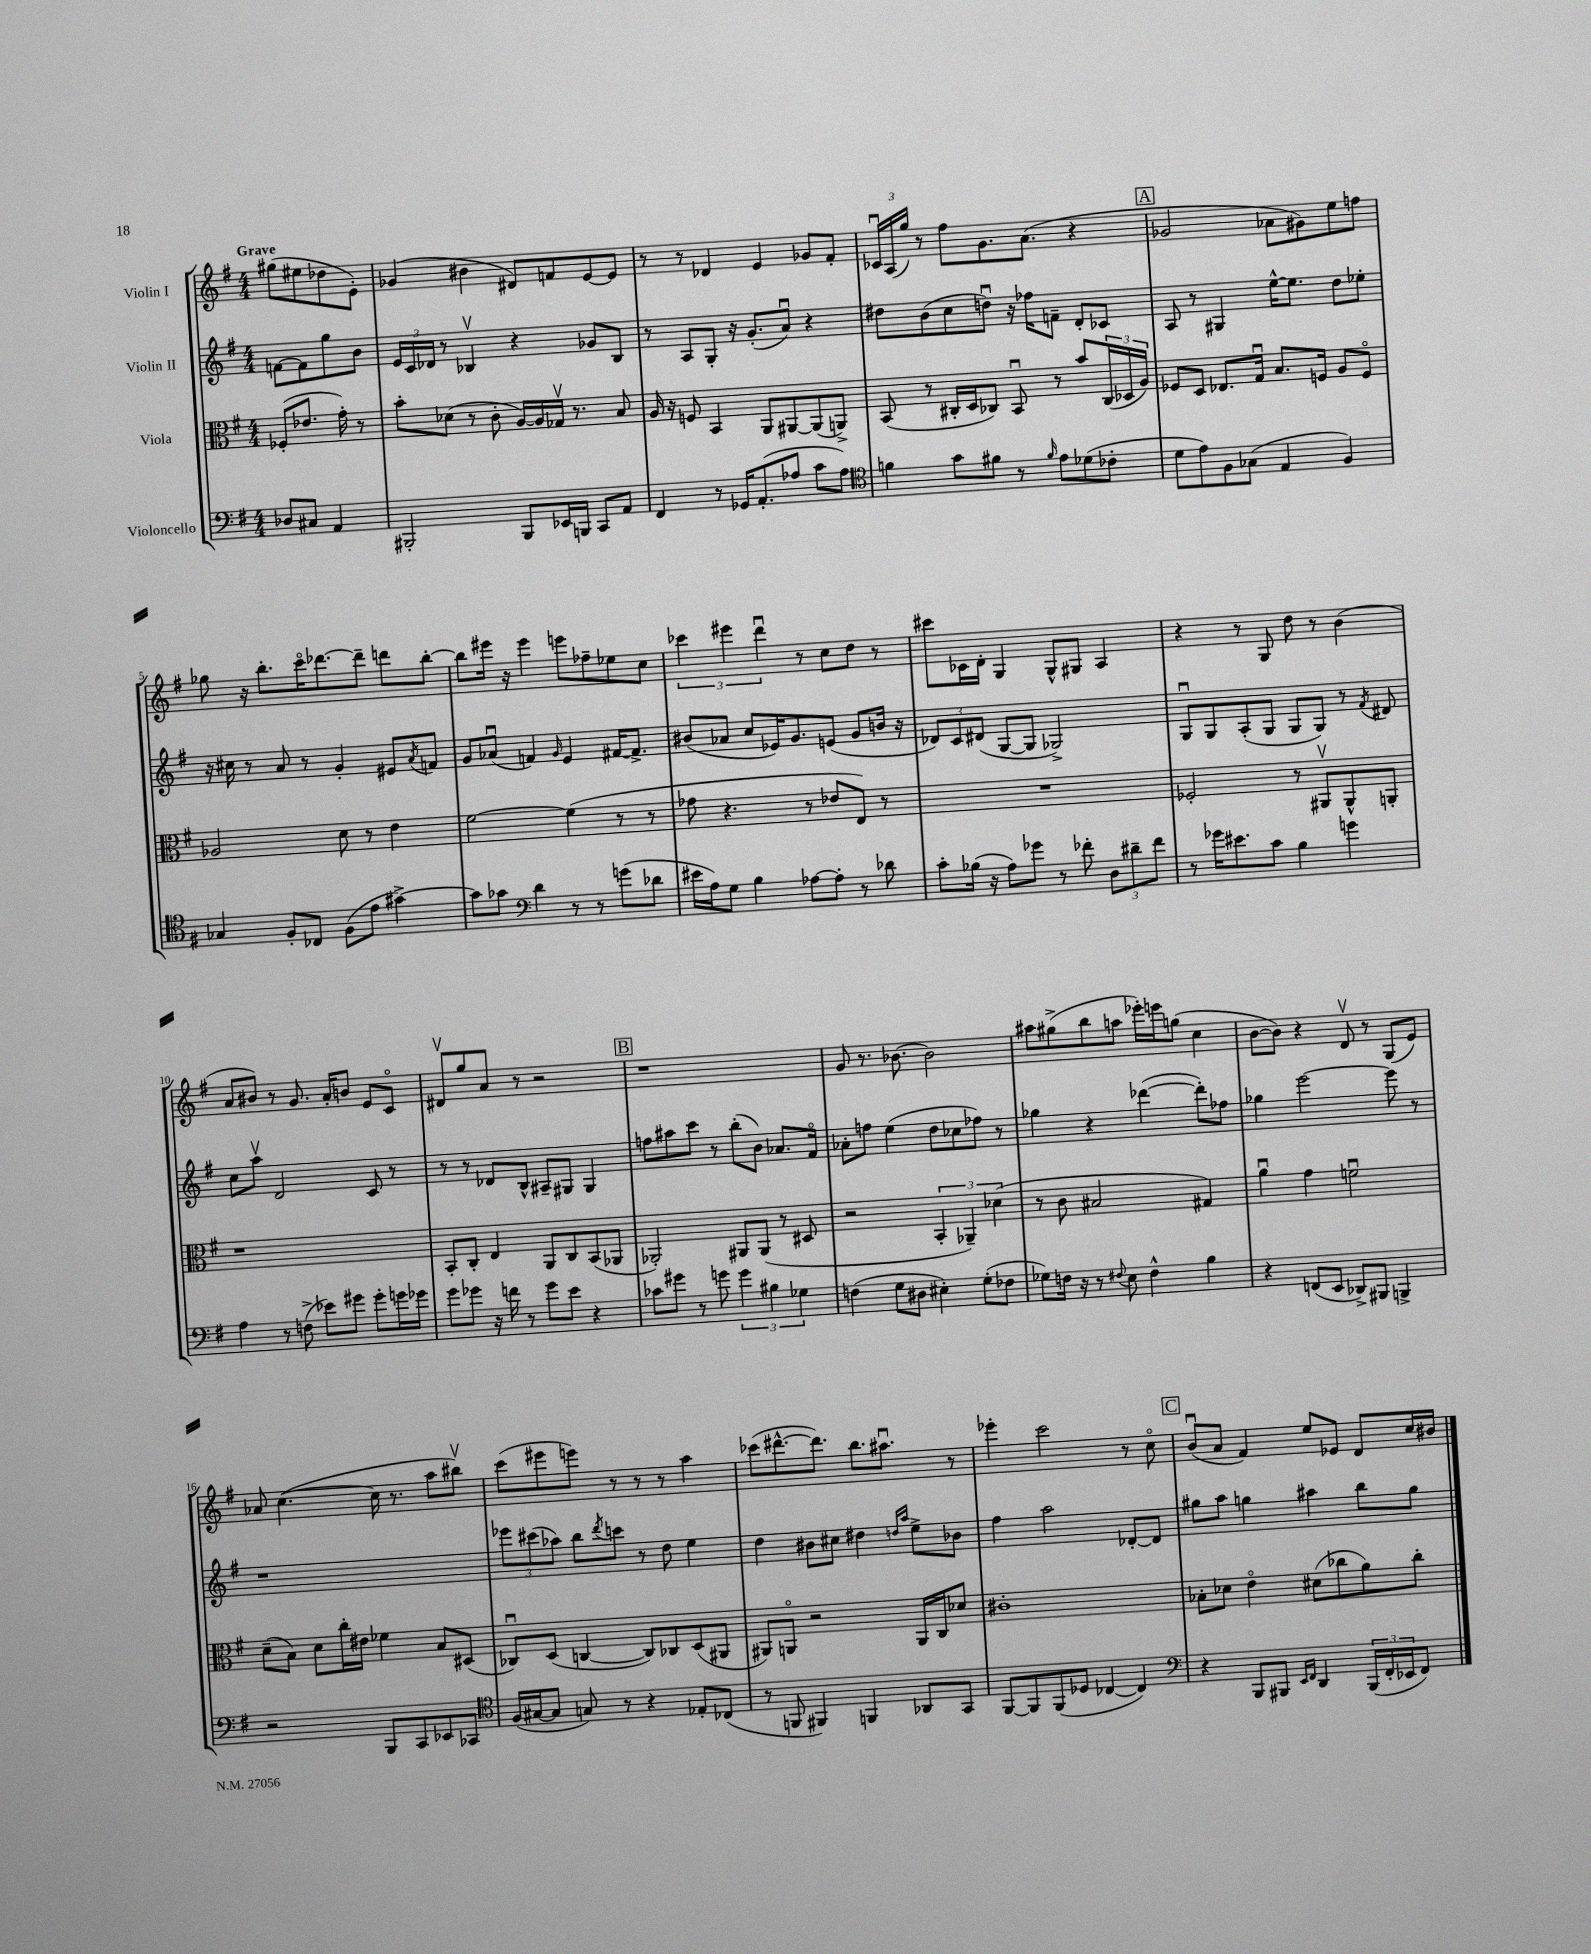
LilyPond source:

<<
\new StaffGroup <<
\new Staff = "s0" \with { instrumentName = "Violin I" } {
    \clef treble \key g \major \numericTimeSignature \time 4/4 \partial 2 \tempo "Grave"
    gis''8( eis''8 des''8 e'8-.) |
    ges'4( bis'4 dis'8) f'8 e'8~ e'8 |
    r8 r8 des'4 e'4 ges'8 fis'8-. |
    \tuplet 3/2 { ces'16\downbow a16( g''16) } r8 fis''8 g'8. a'8.( r4 |
    \mark \markup { \box "A" } ges'2 aes'8 gis'8) e''8 f''8 |
    ges''8 r16 b''8.-. c'''16\flageolet des'''8.~ des'''8-- d'''8 b''8~-. |
    b''8 eis'''16 r16 eis'''4 e'''8 fes''8-- ees''8 c''8 |
    \tuplet 3/2 { ces'''4 eis'''4 d'''4\downbow } r8 c''8 d''8 r8 |
    cis'''8 ces'16 d'16-. g4 g8-^ gis8 a4 |
    r4 r8 g8 d''8 r8 b'4( |
    a'8 bis'8) r8 g'8. a'16-. b'8 e'8 c'8\flageolet |
    dis'8\upbow g''8 a'8 r8 r2 |
    \mark \markup { \box "B" } r1 |
    g'8 r8. bes'8.~ bes'2 |
    ais''8 gis''8->( b''8 a''8 ees'''16-.) e'''16 g''8( c''4 |
    b'8~ b'8) r4 d'8\upbow r8 g8( e'8) |
    aes'8 c''4.~( c''16 r8. a''8 bis''8\upbow) |
    c'''8( eis'''8 e'''8) r8 r8 r8 a''4 |
    ces'''8( dis'''8.~-^ dis'''8.) b''8. ais''8.\downbow r8 |
    ees'''4-. c'''2 r8 c''8\flageolet |
    \mark \markup { \box "C" } b'8\downbow( a'8 fis'4) e''8 ees'8 d'8 c''16 bis'16 \bar "|." |
}
\new Staff = "s1" \with { instrumentName = "Violin II" } {
    \clef treble \key g \major \numericTimeSignature \time 4/4 \partial 2
    f'8~ f'8 g''8 b'8 |
    \tuplet 3/2 { e'16 c'16 des'16 } r8 bes4\upbow r4 ges'8 bes8 |
    r8 a8 g8-. r16 g'8.-.( a'8\downbow) r4 |
    dis''8 b'8( c''8 d''8\downbow) r16 fes''16 f'8-- d'8-. ces'8 |
    \mark \markup { \box "A" } a8 r8 gis4 e''16~-^ e''8. d''8 ees''8-. |
    r16 cis''16 r8 a'8 r8 g'4-. eis'8 \acciaccatura { a'8 } f'8 |
    g'8 aes'8\downbow( f'4) \grace { g'16 } e'4 fis'16~ fis'8.-> |
    bis'8( aes'8 c''8 ees'16) g'8. e'8( g'8 b'16 r16 |
    \tuplet 3/2 { des'8) c'8 dis'8( } g8~ g8 ges2->) |
    g8\downbow g8 a8-.( g8 g8 g8) r8 \acciaccatura { fis'8 } dis'8 |
    c''8 a''8\upbow d'2 c'8 r8 |
    r8 r8 des'8 b8-^ ais8-- gis8 gis4 |
    \mark \markup { \box "B" } f''8 ais''8 c'''8 r8 b''8-.( b'8) aes'8. fis'16\flageolet |
    aes'8-. f''8 e''4( d''8 ces''8 fes''8) r8 |
    ges''4 r4 des'''4~( des'''8-.) fes''8 |
    ges''4 e'''2~ e'''8 r8 |
    r1 |
    \tuplet 3/2 { ees'''8 cis'''8( aes''8) } b''8 \acciaccatura { d'''8 } c'''8 r8 d''8 e''4 |
    d''4 bis'8 cis''8 dis''4 \grace { d''16 a''16 } e''8-> bes'8 |
    fis''4 a''2 des'8~-. des'8 |
    \mark \markup { \box "C" } gis''8 a''8 g''4 ais''4 b''8 g''8 \bar "|." |
}
\new Staff = "s2" \with { instrumentName = "Viola" } {
    \clef alto \key g \major \numericTimeSignature \time 4/4 \partial 2
    fes8-.( ees'8. g'16-.) r8 |
    b'8-. des'8( r8 c'8-. a16~) a16 ges16\upbow r8. b8 |
    a16 r16 f8 b,4 a,8 ais,8~ ais,8( a,8->) |
    b,8( r8 cis16-. d16 ces8) b,8\downbow r8 b'8 \tuplet 3/2 { ces16( des16 a16) } |
    \mark \markup { \box "A" } fes8 d8 ees8. g16\downbow b8. f16 a8 f8\flageolet |
    aes2 d'8 r8 e'4 |
    fis'2~ fis'4( r8 r8 |
    ges'8 r4. r8 ees'8 e8) r8 |
    R1 |
    fes2-. r8 ais,8\upbow ais,8-^ a,8-. |
    r1 |
    b,8-. c8-. e4 a,8 c8 b,8( aes,8 |
    \mark \markup { \box "B" } aes,2-.) ais,8 ais,8( r8 dis8 |
    r2 \tuplet 3/2 { b,4-. aes,4--) des'4( } |
    r8 c'8 bis2 gis4) |
    a'4\downbow g'4 f'2\downbow |
    d'8--( b8) d'8 c''16-. eis'16 fes'4 b8 dis8( |
    ces8\downbow) d8( c4~ c8) ces8 d8( ais,8 |
    ais,8) a,8\flageolet r2 a,16 c16 des'8 |
    cis'1-. |
    \mark \markup { \box "C" } bes8-. des'8 e'4\flageolet dis'8( ces''8 a'8) ces''8-. \bar "|." |
}
\new Staff = "s3" \with { instrumentName = "Violoncello" } {
    \clef bass \key g \major \numericTimeSignature \time 4/4 \partial 2
    des8 cis8 a,4 |
    bis,,2-. bis,,8 ees,16 b,,16 c,8 a,8 |
    fis,4 r8 ges,16 a,8.-.( aes8 c'8 aes8) |
    \clef tenor f'4 g'8 fis'8 r8 \grace { fis'16 } e'8 des'8( ces'8-. |
    \mark \markup { \box "A" } d'8 e'8) fis8 ges8( e4 fis4) |
    ges4 fis8-. ces8 fis8( e'8 gis'4~->) |
    gis'8 ges'8 \clef bass d'4 r8 r8 g'8( des'8 |
    eis'16 a16) g8 b4 aes8~ aes8-. r8 des'8 |
    c'8-. bes16( r16 a8) ges'8 r8 fes'8-. \tuplet 3/2 { d8 dis'8-- fes'8 } |
    r8 ges'16 eis'8. c'8 b4 g'4 |
    a4 r8 f8->( ees'8) gis'8 gis'8-. g'16 ges'16 |
    g'8 ges'8 r16 f'16 r8 ges'8 e'8 r4 |
    \mark \markup { \box "B" } ces'8 gis'8 r8 g'8 \tuplet 3/2 { g'4 bis4 ges4 } |
    f4( g8 dis8 eis4-.) g8-.( fes8 |
    ges8) f16 r16 r8 \appoggiatura { fis8 } e8 fis4-^ b4 |
    r4 f,8( e,8 des,8->) bis,,8 b,,4-> |
    r2 b,,8 c,8 ees,8 ces,8 |
    \clef tenor fis16( gis16~ gis8 g8) r8 r4 ees8-. ces8( |
    r8 f,8 fis,4) f,4 aes,8 g,8 |
    fis,8~ fis,8 fis,8( des8 ces4~ ces4) |
    \mark \markup { \box "C" } \clef bass r4 b,,8 bis,,8 \grace { e,16 fis,16 } d,4 \tuplet 3/2 { bis,,16( fis,16-. ees,16 } fis,8) \bar "|." |
}
>>
>>
